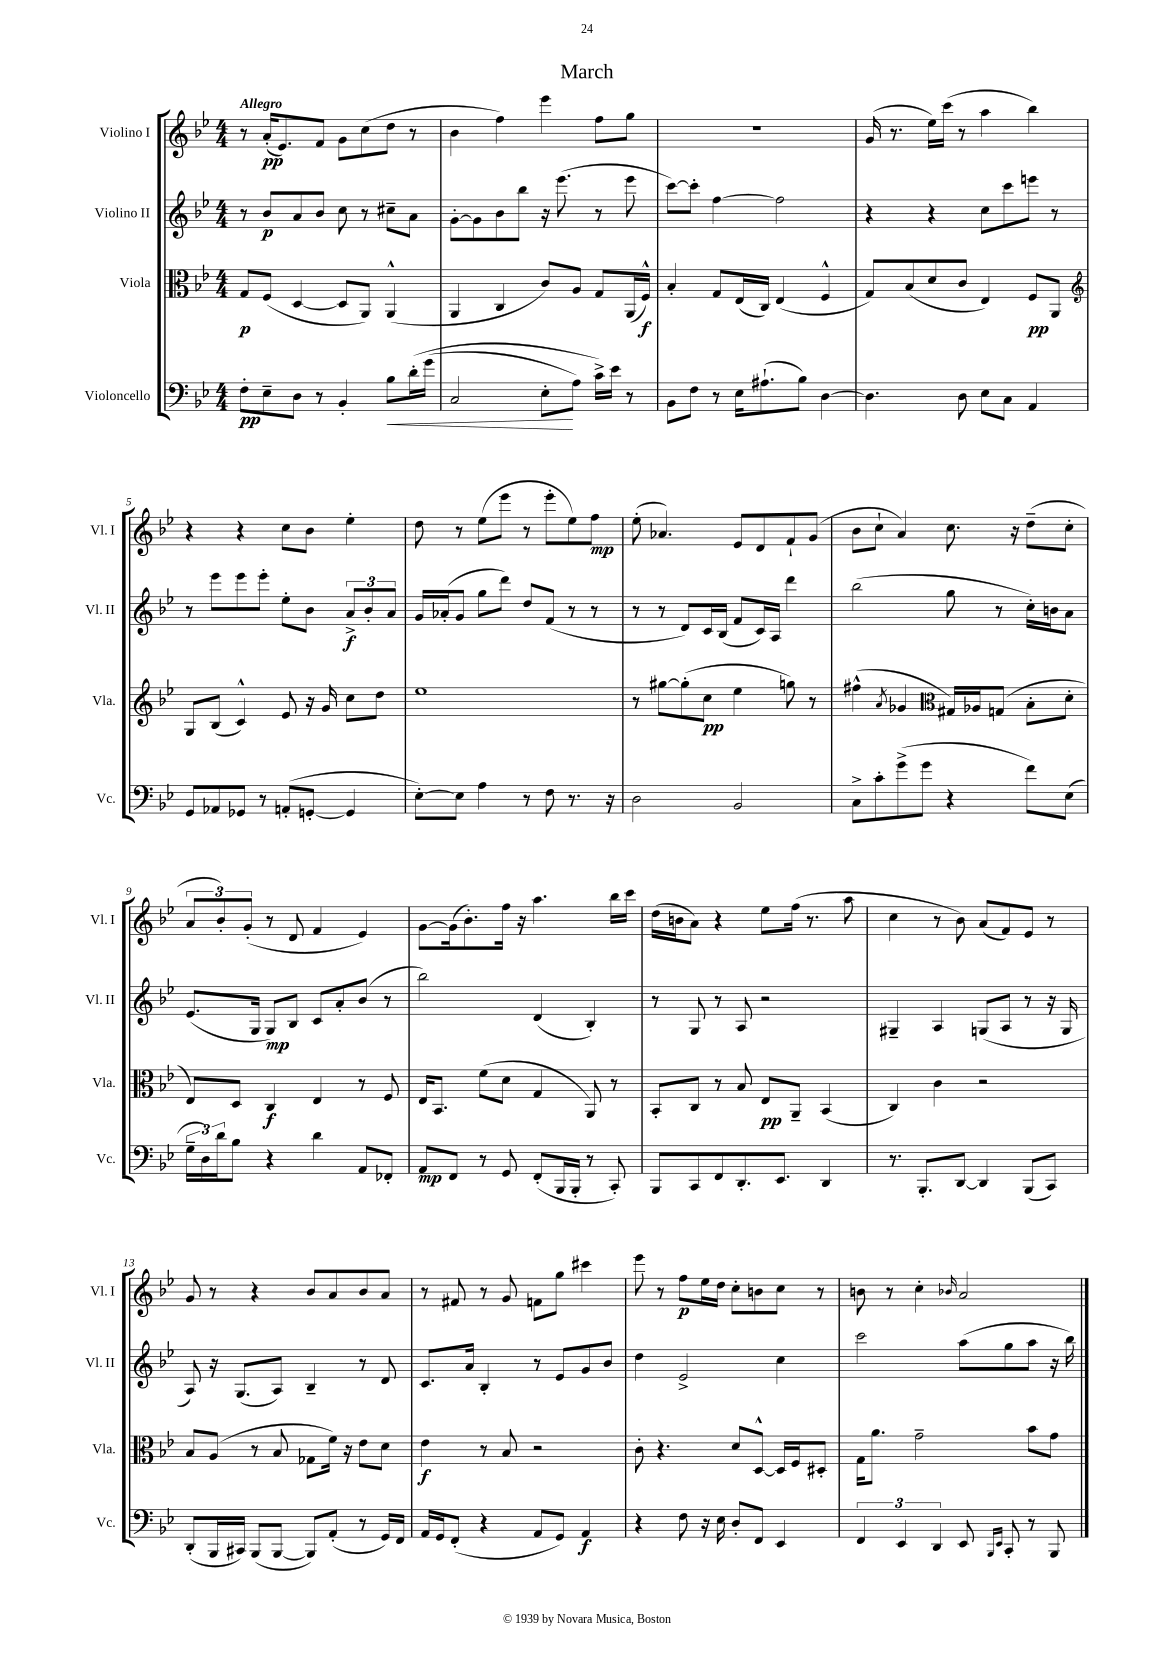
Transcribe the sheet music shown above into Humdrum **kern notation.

**kern	**kern	**kern	**kern
*staff4	*staff3	*staff2	*staff1
*clefF4	*clefC3	*clefG2	*clefG2
*k[b-e-]	*k[b-e-]	*k[b-e-]	*k[b-e-]
*M4/4	*M4/4	*M4/4	*M4/4
8F'	8G	8r	8r
8E-~	(8F	8b-	(16a'
.	.	.	8.e-)
8D	[4D	8a	.
8r	.	8b-	8f
4BB-'	8D]	8cc	8g
.	8AA)	8r	(8cc
8B-	(4AA^^	8cc#~	8dd
&(16d'	.	8a	8r
(16g	.	.	.
=	=	=	=
2C	4AA	[8g'	4b-
.	.	8g]	.
.	4C	8b-	4ff)
.	.	8bb-	.
8E-'	8c)	16r	4eee-
.	.	(8.eee-	.
8A)	8A	.	.
16c^&)	8G	8r	8ff
16e-	.	.	.
8r	(16AA	8eee-	8gg
.	16F^^)	.	.
=	=	=	=
8BB-	4B-'	[8ccc)	1r
8F	.	8ccc']	.
8r	8G	[4ff	.
16E-	(16E-	.	.
(8.A#`	16C)	.	.
.	(4E-	2ff]	.
8B-)	.	.	.
[4D	4F^^	.	.
=	=	=	=
4.D]	8G)	4r	(16g
.	.	.	8.r
.	(8B-	.	.
.	8d	4r	16ee-)
.	.	.	(16ccc
8D	8c	.	8r
8E-	4E-)	8cc	4aa
8C	.	8ccc	.
4AA	8F	8eee	4bb-)
.	8AA	8r	.
=	=	=	=
*	*clefG2	*	*
8GG	8G	8r	4r
8AA-	(8B-	8eee-	.
8GG-	4c^^)	8eee-	4r
8r	.	8eee-'	.
(8AA'	8e-	8ee-'	8cc
[8GG'	16r	8b-	8b-
.	16g	.	.
4GG]	8cc	12a^	4ee-'
.	.	12b-'	.
.	8dd	.	.
.	.	12a	.
=	=	=	=
[8E-')	1ee-	16g	8dd
.	.	(16a-'	.
8E-]	.	8g	8r
4A	.	8gg	(8ee-
.	.	8ddd)	8eee-
8r	.	8dd	8r
8F	.	(8f	8eee-'
8.r	.	8r	8ee-)
.	.	8r	8ff
16r	.	.	.
=	=	=	=
2D	8r	8r	(8ee-'
.	[8gg#	8r	4.a-)
.	(8gg#']	8d)	.
.	8cc	16c	.
.	.	(16B-	.
2BB-	4ee-	8f	8e-
.	.	16c)	8d
.	.	16A	.
.	8gg)	4ddd	8f`
.	8r	.	(8g
=	=	=	=
8C^	(4ff#^^	(2bb-	8b-
8c'	.	.	8cc`
.	8qa	.	.
(8g^	4g-	.	4a)
8g	.	.	.
*	*clefC3	*	*
4r	16G#)	8gg	8.cc
.	16A-	.	.
.	(8G	8r	.
.	.	.	16r
8f)	8B-'	16cc')	(8dd~
.	.	16b	.
(8E-	8d'	8a	8cc'
=	=	=	=
24G~	8E-)	(8.e-	12a
24D)	.	.	.
24d	.	.	12b-')
8B-	8D	.	.
.	.	.	(12g'
.	.	16G	.
4r	4C	8G)	8r
.	.	8B-	8d
4d	4E-	8c	4f
.	.	8a'	.
8AA	8r	(8b-	4e-)
8FF-'	8F	8r	.
=	=	=	=
8AA	16E-	2bb-)	[8g
.	8.BB-	.	.
8FF	.	.	(16g]
.	.	.	8.b-')
8r	(8f	.	.
8GG	8d	.	16ff
.	.	.	16r
(8FF'	4G	(4d	4.aa
16BBB-	.	.	.
16BBB-'	.	.	.
8r	8AA)	4B-')	.
8CC')	8r	.	16bb-
.	.	.	16ccc
=	=	=	=
8BBB-	8BB-'	8r	(16dd
.	.	.	16b
8CC	8C	8G	8a)
8FF	8r	8r	4r
8.DD'	8B-	8A	.
.	8E-	2r	8ee-
8.EE-	.	.	.
.	8AA~	.	(16ff
.	.	.	8.r
4DD	(4BB-	.	.
.	.	.	8aa
=	=	=	=
8.r	4C)	4G#~	4cc
8.BBB-'	.	.	.
.	4c	4A	8r
[8DD	.	.	8b-)
4DD]	2r	(8G	(8a
.	.	8A	8f)
(8BBB-	.	8r	8e-
8CC)	.	16r	8r
.	.	16G	.
=	=	=	=
(8DD'	8B-	8A)	8g
16BBB-	(8A	16r	8r
16CC#)	.	(8.G	.
(8BBB-	8r	.	4r
[8BBB-	8B-	8A)	.
8BBB-])	8G-	4B-~	8b-
(8AA'	16f)	.	8a
.	16r	.	.
8r	8e-	8r	8b-
16GG)	8d	8d	8a
16FF	.	.	.
=	=	=	=
16AA	4e-	8.c	8r
16GG	.	.	.
(8FF'	.	.	8f#
.	.	16a	.
4r	8r	4B-'	8r
.	8B-	.	8g
8AA	2r	8r	8f
8GG)	.	8e-	8gg
4AA	.	8g	4ccc#
.	.	8b-	.
=	=	=	=
4r	8c'	4dd	8eee-
.	4.r	.	8r
8F	.	2e-^	8ff
16r	.	.	16ee-
16E-	.	.	16dd
8D'	8d	.	8cc'
8FF	[8D^^	.	8b
4EE-	16D]	4cc	8cc
.	16F	.	.
.	8D#'	.	8r
=	=	=	=
6FF	16G	2ccc	8b
.	8.a	.	.
.	.	.	8r
6EE-	.	.	.
.	2g~	.	4cc'
6DD	.	.	.
.	.	.	16qqb-
8EE-	.	(8aa	2a
16qqBBB-	.	.	.
16qqEE-	.	.	.
8CC'	.	8gg	.
8r	8b-	8aa	.
8BBB-	8g	16r	.
.	.	16bb-)	.
==	==	==	==
*-	*-	*-	*-
